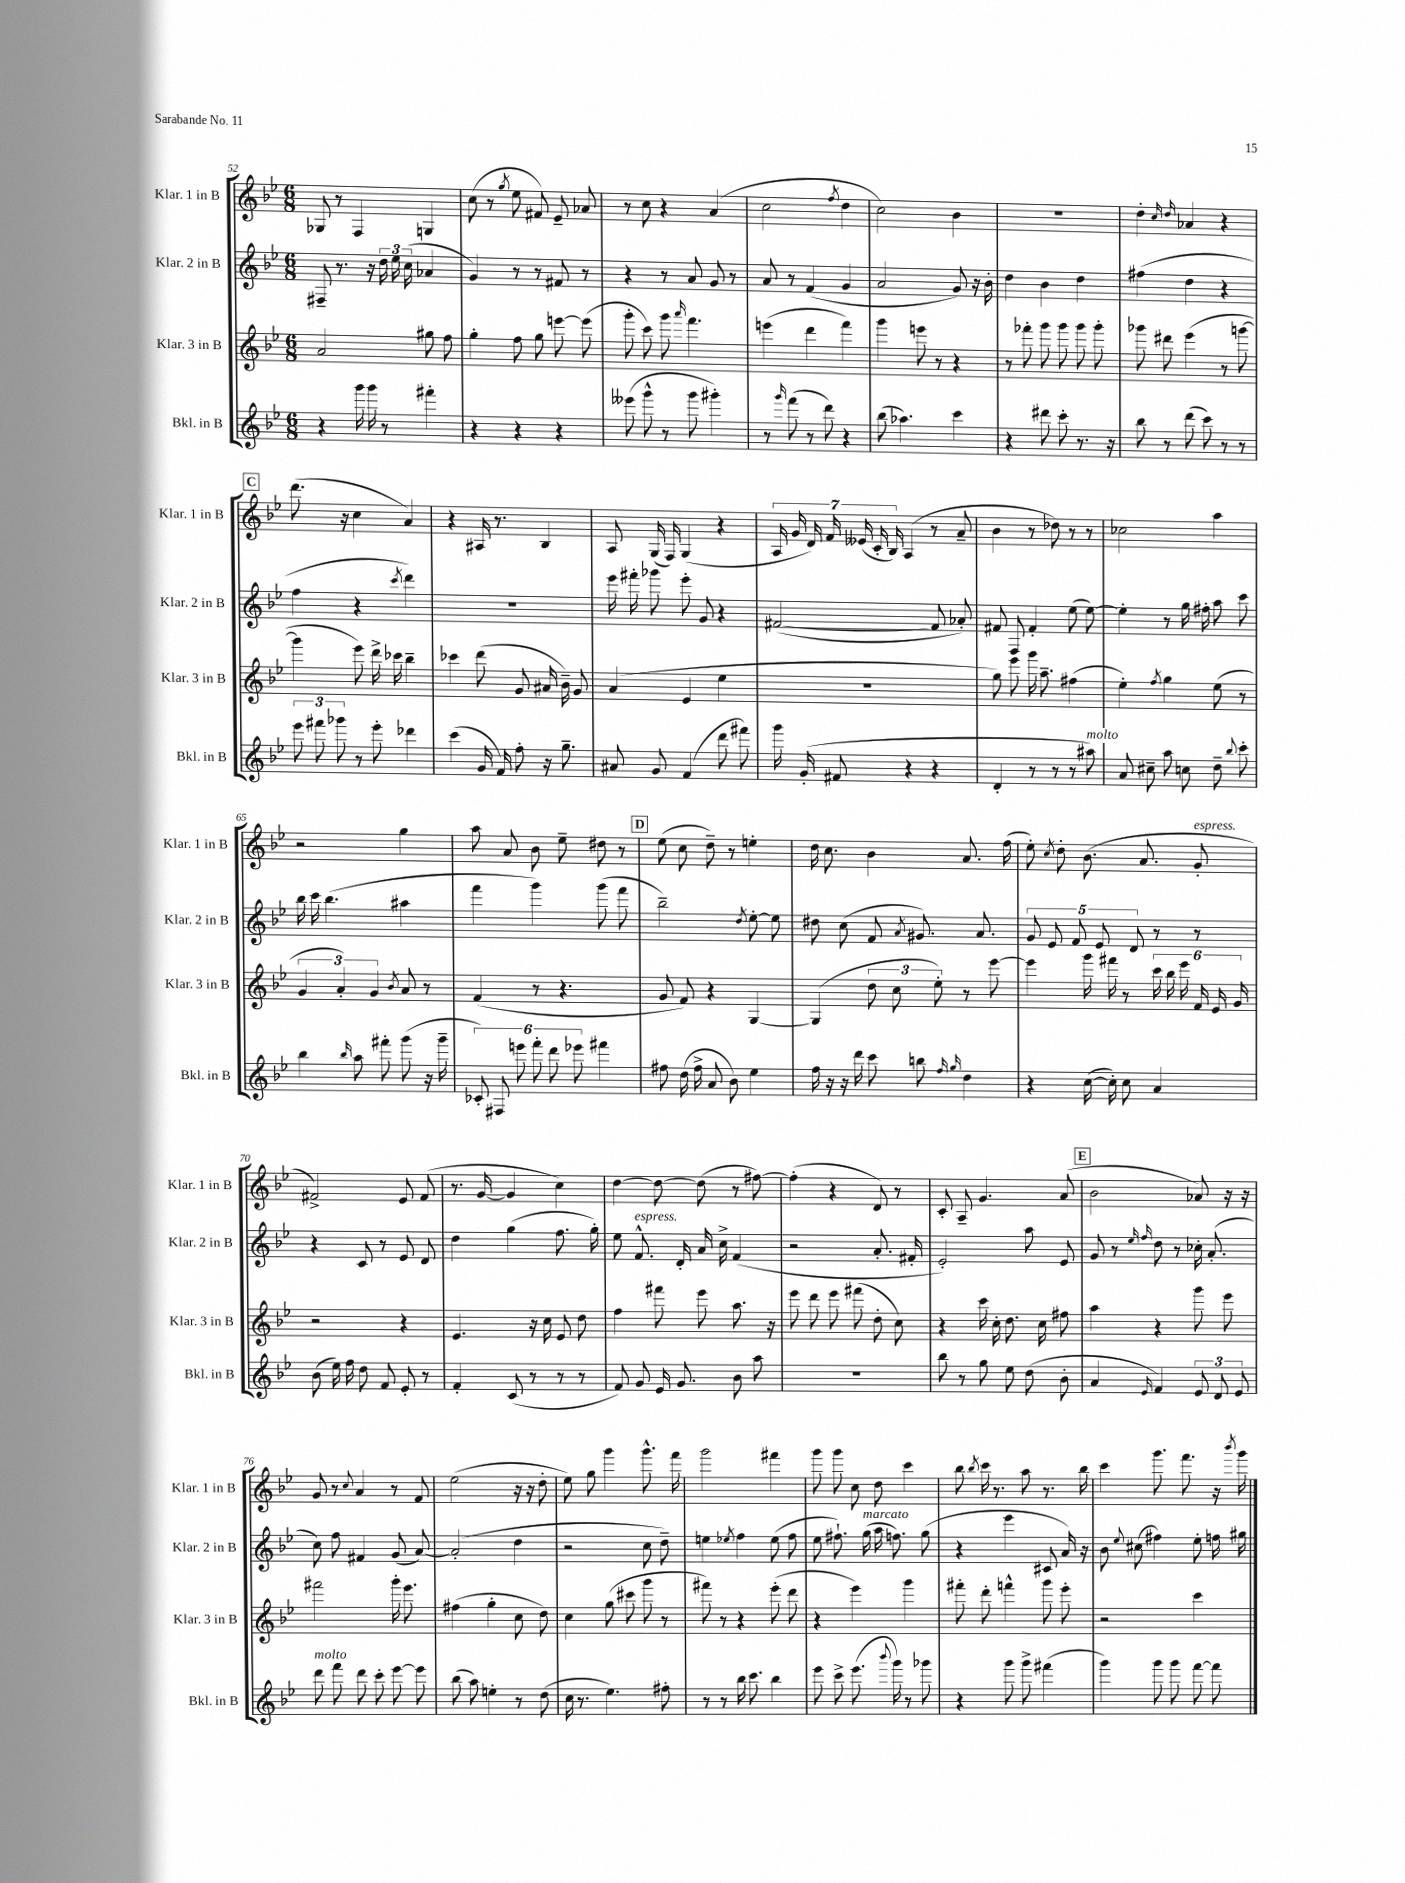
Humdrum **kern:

**kern	**kern	**kern	**kern
*part4	*part3	*part2	*part1
*staff4	*staff3	*staff2	*staff1
*I"Bkl. in B	*I"Klar. 3 in B	*I"Klar. 2 in B	*I"Klar. 1 in B
*I'Bkl. in B	*I'Klar. 3 in B	*I'Klar. 2 in B	*I'Klar. 1 in B
*clefG2	*clefG2	*clefG2	*clefG2
*k[b-e-]	*k[b-e-]	*k[b-e-]	*k[b-e-]
*M6/8	*M6/8	*M6/8	*M6/8
=52	=52	=52	=52
4r	2a/	8F#X~/	8G-X/
.	.	8.r	8r
16ggg\	.	.	4F/
16ggg\	.	16r	.
8r	.	24dd\	.
.	.	24ee-\	.
.	.	(24cc\	.
4fff#X'\	8gg#X\	4a-X/	4Gn/
.	8ff\	.	.
=53	=53	=53	=53
4r	4gg'\	4g/)	(8cc\
.	.	.	8r
.	.	.	8qgg/
4r	8ff\	8r	8ee-\
.	8gg\	8r	8f#X/)
4r	[8eeen\	8f#X/	8e-~/
.	(8eee\]	8r	8a-X/
=54	=54	=54	=54
(8eee--X\	8ggg'\	4r	8r
8ggg^^\	8ccc\)	.	8cc\
8r	8ggg\	8r	4r
.	16qqaaa/	.	.
8ggg\	4.fff\	8a/	.
4ggg#X'\)	.	8g/	(4a/
.	.	8r	.
=55	=55	=55	=55
8r	(4eeen\	8a/	2cc\
16qqggg/	.	.	.
(8fff\	.	8r	.
8r	4ddd\	(4f/	.
8ddd\)	.	.	.
.	.	.	8qff/
4r	4fff\)	4g/	4dd\
=56	=56	=56	=56
(8bb-\	4ggg\	2a/	2cc\)
4.aa-X\)	.	.	.
.	8eeen\	.	.
.	8r	.	.
4ccc\	4r	8g/)	4b-\
.	.	16r	.
.	.	16b-'\	.
=57	=57	=57	=57
4r	8r	4dd\	2.r
.	8fff-X'\	.	.
8ddd#X\	8ggg\	4b-\	.
8ccc'\	8ggg\	.	.
8.r	8ggg\	4dd\	.
.	8ggg'\	.	.
16r	.	.	.
=58	=58	=58	=58
8bb-\	8ggg-X\	(4ff#X\	4dd'\
8r	8ddd#X\	.	.
.	.	.	16qqcc/
.	.	.	16qqdd/
(8ddd\	(4eee-\	4dd\	4a-X/
8ccc\)	.	.	.
8r	8r	4r	4r
8r	[8gggn\	.	.
!!LO:LB:g=z
!!LO:REH:place=s1:t=C
=59	=59	=59	=59
12eee-\	4ggg\]	4ff\	(8.ddd\
12fff#X\	.	.	.
12ggg-X\	.	.	.
.	.	.	16r
8r	8eee-\)	4r	4cc\
8eee-'\	16ddd^\	.	.
.	16ccc-X\	.	.
.	.	8qccc/	.
4ddd-X\	4bb-~\	4ddd\)	4a/)
=60	=60	=60	=60
(4ccc\	4ccc-X\	2.r	4r
16g/	(8ddd\	.	16A#X/
16f/)	.	.	8.r
8ff'\	8g/	.	.
16r	16a#X/	.	4B-/
8.gg~\	16b-~\)	.	.
.	8g/	.	.
=61	=61	=61	=61
8a#X/	(4a/	16eee-\	8A/
.	.	16fff#X'\	.
8g/	.	8ggg-X\	(16G/
.	.	.	16F/)
(4f/	4e-/	8eee-'\	(4G/
.	.	8g/	.
8ddd\	4ee-\	4r	4r
8fff#X\)	.	.	.
=62	=62	=62	=62
16ggg\	2.r	([2f#X/	28A/
.	.	.	28g/
(16g'/	.	.	.
.	.	.	28d/)
.	.	.	28f/
8f#X/	.	.	.
.	.	.	(28e--X/
.	.	.	28c'/
.	.	.	28B-/)
4r	.	.	(4A/
4r	.	8f#/]	8r
.	.	8a-X'/)	8a~/
=63	=63	=63	=63
4d'/	8gg\)	8f#X/	4b-\
.	8eee-\	8F/	.
8r	16ggg\	4f#'/	8r
.	8.aa~\	.	.
8r	.	.	8dd-X\)
8r	(4ff#X\	(8ee-\	8r
!LO:TX:a:i:t=molto	!	!	!
8aa#X\)	.	[8ee-\)	8r
=64	=64	=64	=64
8a/	4ee-'\)	4ee-'\]	2cc-X\
8cc#X~\	.	.	.
.	8qff/	.	.
8aa\	4gg\	8r	.
8ccn\	.	16gg\	.
.	.	16ff#X'\	.
8dd~\	(8ee-\	8aa\	4aa\
8qqbb-/	.	.	.
8ccc'\	8r	8ccc\	.
!!LO:LB:g=z
=65	=65	=65	=65
4bb-\	6g/	16bb-\	2r
.	.	16ccc\	.
.	.	(4.bb-\	.
.	6a'/)	.	.
16qqbb-/	.	.	.
8aa\	.	.	.
.	6g/	.	.
8fff#X'\	.	.	.
.	8qb-/	.	.
(8ggg\	8a/	4aa#X\	4gg\
16r	8r	.	.
16ggg~\	.	.	.
=66	=66	=66	=66
12c-X'/)	(4f/	4fff\	8aa\
12F#X/	.	.	.
.	.	.	8a/
12eeen\	.	.	.
12fff'\	8r	4ggg\)	8b-\
12ddd\	.	.	.
.	4.r	.	8ee-~\
12eee-X\	.	.	.
4fff#X\	.	(8ggg\	8dd#X\
.	.	8fff\	8r
!!LO:REH:place=s1:t=D
=67	=67	=67	=67
8ff#X\	8g/	2bb-~\)	(8ee-\
(16dd\	8f/)	.	8cc\
16ff#^\	.	.	.
8a/	4r	.	8dd~\)
8b-\)	.	.	8r
.	.	8qdd/	.
4ee-\	[4G/	[8ee-'\	4een'\
.	.	8ee-\]	.
=68	=68	=68	=68
16ff\	(4G/]	8dd#X\	16dd\
16r	.	.	8.cc\
16r	.	(8cc\	.
16ddd\	.	.	.
8ccc\	12dd\	8f/	4b-\
.	12cc\	.	.
.	.	8qa/	.
8bbn\	.	8.g#X/)	.
.	12ee-'\)	.	.
16qqff/	.	.	.
16qqgg/	.	.	.
4dd\	8r	.	8.a/
.	.	8.a/	.
.	[8eee-\	.	.
.	.	.	(16ff\
=69	=69	=69	=69
4r	4eee-\]	10g/	8ee-'\)
.	.	10e-/	.
.	.	.	8qcc/
.	.	.	8dd'\
.	.	10f/	.
([16cc\	16ggg\	.	(8.b-\
.	.	10e-/	.
16cc'\])	16fff#X\	.	.
8cc\	8r	.	.
.	.	10d/	.
.	.	.	8.a/
4a/	24ccc\	8r	.
.	24bb-\	.	.
.	24eee-\	.	.
!	!	!	!LO:TX:a:i:t=espress.
.	24f/	8r	8g'/
.	24e-/	.	.
.	24g/	.	.
!!LO:LB:g=z
=70	=70	=70	=70
(8b-\	2r	4r	2f#X^/)
16ee-\)	.	.	.
16ff\	.	.	.
8dd\	.	8c/	.
8f/	.	8r	.
8e-'/	4r	8e-/	8e-/
8r	.	8d/	(8f#/
=71	=71	=71	=71
4f'/	4.e-/	4dd\	8.r
.	.	.	[16g/
(8c/	.	(4gg\	4g/]
8r	16r	.	.
.	16cc\	.	.
8r	8e-/	8.ff\	4cc\)
8r	8dd\	.	.
.	.	16gg'\)	.
=72	=72	=72	=72
8f/)	4ff\	8ee-\	[4dd\
!	!	!LO:TX:a:i:t=espress.	!
8g/	.	8.f^^/	.
16e-/	8fff#X\	.	8dd\_
8.g/	.	16d'/	.
.	8eee-\	16a/	(8dd\]
.	.	16cc^\	.
8b-\	8.aa\	(4f/	8r
8aa\	.	.	[8ff#X\)
.	16r	.	.
=73	=73	=73	=73
2.r	8eee-\	2r	(4ff#'\]
.	8ddd\	.	.
.	8eee-\	.	4r
.	(8fff#X\	.	.
.	8dd'\	8.a'/	8d/)
.	8cc\)	.	8r
.	.	16f#X'/	.
=74	=74	=74	=74
8bb-\	4r	2e-'/)	8c'/
8r	.	.	8A~/
8gg\	16ccc\	.	4.g/
.	16cc'\	.	.
8ee-\	8.dd\	.	.
(8dd\	.	8aa\	.
.	16cc\	.	.
8b-'\	8ff#X\	8e-/	(8a/
!!LO:REH:place=s1:t=E
=75	=75	=75	=75
4a/	4aa\	8g/	2b-\
.	.	8r	.
.	.	16qqee-/	.
16qqe-/	.	16qqff/	.
4f/)	4r	8dd\	.
.	.	8r	.
12e-/	8ggg\	16cc-X'\	8a-X/)
.	.	(8.a'/	.
12d/	.	.	.
.	8eee-\	.	16r
12e-/	.	.	.
.	.	.	16r
!!LO:LB:g=z
=76	=76	=76	=76
!LO:TX:a:i:t=molto	!	!	!
8ddd\	2fff#X\	8cc\)	8g/
8fff\	.	8ff\	8r
.	.	.	8qqcc/
8ddd\	.	4f#X/	4a/
8ccc'\	.	.	.
[8eee-\	16ggg'\	(8g/	8r
.	8.eee-\	.	.
8eee-\]	.	[8a/)	8f/
=77	=77	=77	=77
(8bb-\	(4ff#X\	(2a'/]	(2ee-\
8aa\)	.	.	.
4een'\	4gg'\	.	.
8r	8cc\	4dd\	16r
.	.	.	16r
(8dd\	8dd\)	.	8dd'\
=78	=78	=78	=78
16cc\	4cc\	2r	8ee-\)
8.r	.	.	.
.	.	.	8gg\
4.ee-\)	(8gg\	.	4ggg\
.	8ccc#X\	.	.
.	8ggg\	8cc\	8.ggg^^\
8ff#X'\	8r	8dd~\)	.
.	.	.	16fff\
=79	=79	=79	=79
8r	8fff#X\)	4een\	2ggg\
8r	8r	.	.
.	.	8qee-X/	.
16bb-\	4r	4ff\	.
8.ccc\	.	.	.
4bb-\	(8eee-'\	(8ee-\	4fff#X\
.	8ddd\	8ff\	.
=80	=80	=80	=80
8eee-\	4r	8ee-\	8ggg\
8ccc^\	.	8.ff#X`\)	8ggg\
(8.eee-\	4eee-\)	.	8cc\
!	!	!LO:TX:a:i:t=marcato	!
.	.	(16gg\	.
.	.	16aa\	8dd\
8qqbbb-/	.	.	.
16ggg\)	.	8.ffn\)	.
8r	4ggg\	.	4ccc\
8ggg-X\	.	(8gg\	.
=81	=81	=81	=81
4r	8fff#X'\	4r	8bb-\
.	.	.	8qbb-/
.	8ddd'\	.	16ccc\
.	.	.	8.r
8ggg\	4fffn^^\	4eee-\	.
8ggg^\	.	.	8aa\
(4fff#X\	8ggg\	8c#X/	8.r
.	8eee-'\	16a/)	.
.	.	16r	16bb-\
=82	=82	=82	=82
4ggg\)	2r	8b-\	4ccc\
.	.	8qqee-/	.
.	.	(8cc#X\	.
8ggg\	.	4ff#X\)	8.ggg\
8ggg\	.	.	.
.	.	.	8.fff\
[8fff\	4ccc\	8ee-'\	.
8fff\]	.	16ffn\	16r
.	.	.	8qbbb-/
.	.	16gg#X\	16ggg\
==	==	==	==
*-	*-	*-	*-
